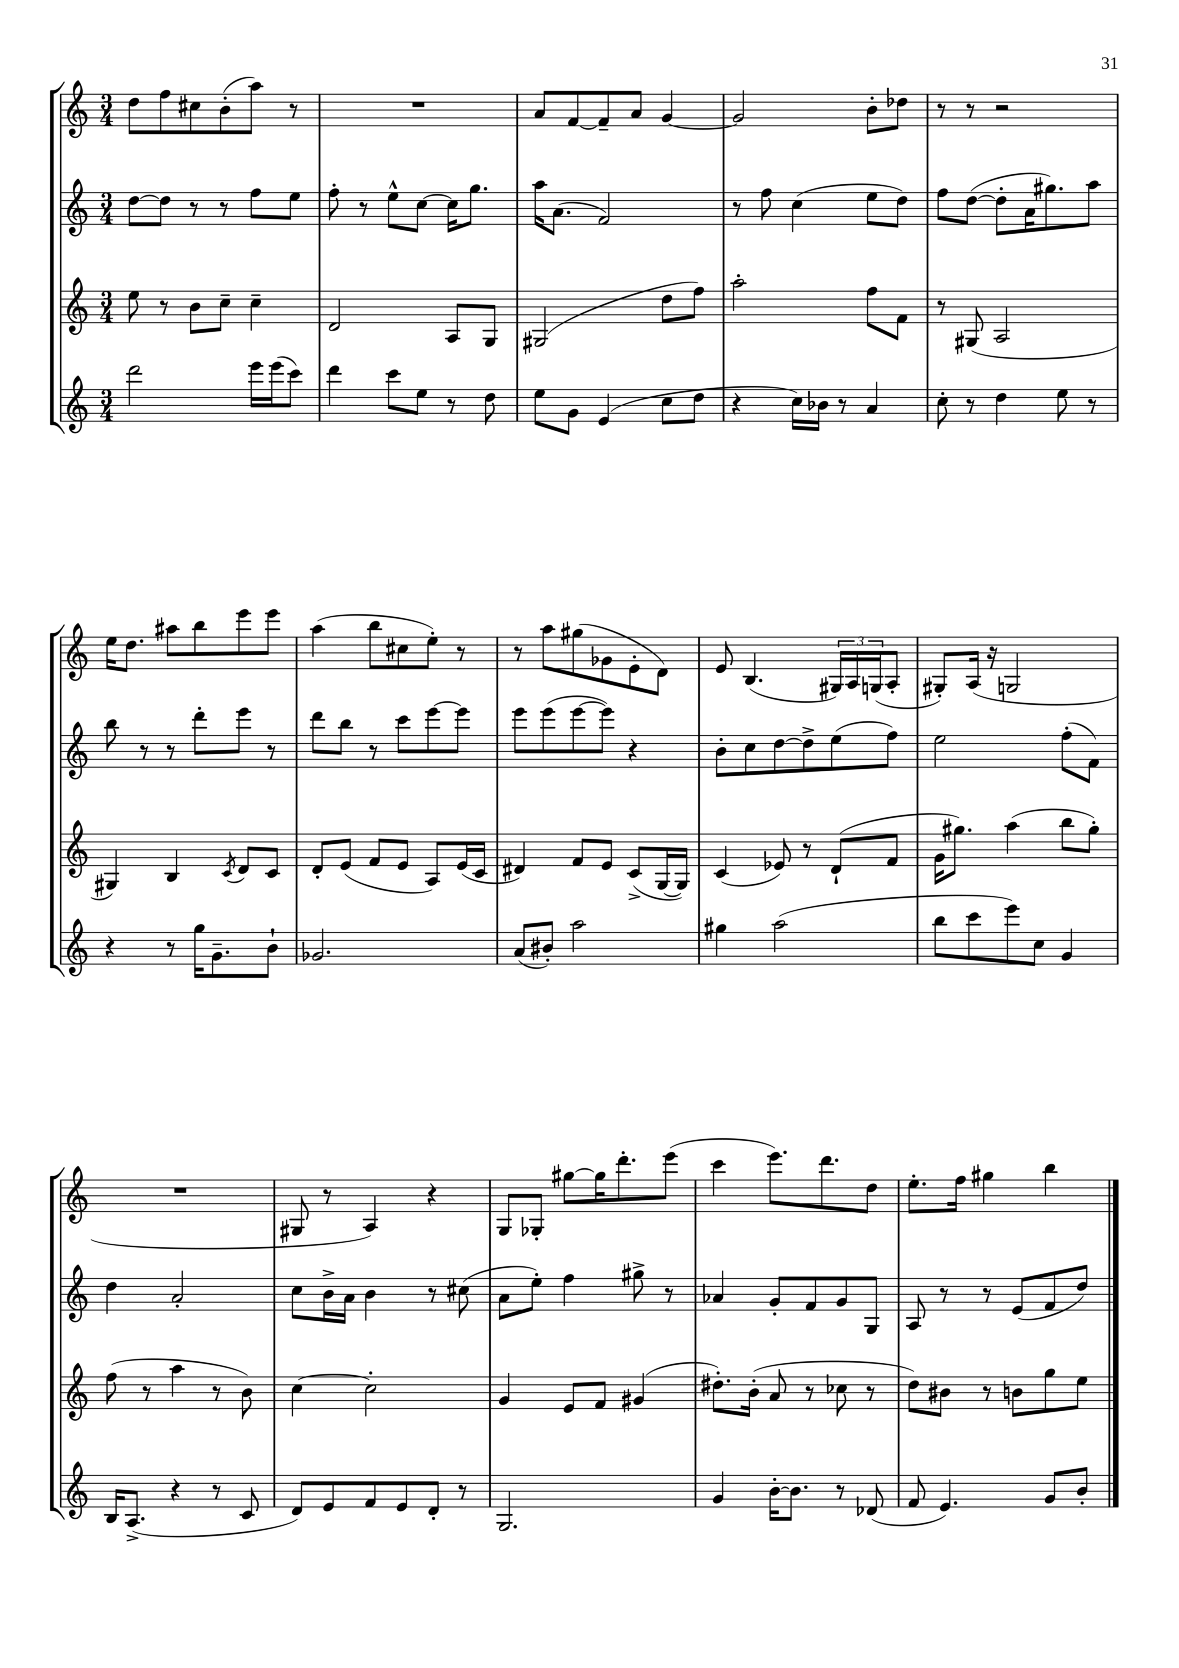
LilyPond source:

<<
\new StaffGroup <<
\new Staff = "s0" {
    \clef treble \key c \major \numericTimeSignature \time 3/4
    d''8 f''8 cis''8 b'8-.( a''8) r8 |
    R2. |
    a'8 f'8~ f'8-- a'8 g'4~ |
    g'2 b'8-. des''8 |
    r8 r8 r2 |
    e''16 d''8. ais''8 b''8 e'''8 e'''8 |
    a''4( b''8 cis''8 e''8-.) r8 |
    r8 a''8 gis''8( ges'8 e'8-. d'8) |
    e'8 b4.( \tuplet 3/2 { gis16) a16 g16( } a8-. |
    gis8-.) a16( r16 g2 |
    R2. |
    gis8 r8 a4) r4 |
    g8 ges8-. gis''8~ gis''16 d'''8.-. e'''8( |
    c'''4 e'''8.) d'''8. d''8 |
    e''8.-. f''16 gis''4 b''4 \bar "|." |
}
\new Staff = "s1" {
    \clef treble \key c \major \numericTimeSignature \time 3/4
    d''8~ d''8 r8 r8 f''8 e''8 |
    f''8-. r8 e''8-^ c''8~ c''16 g''8. |
    a''16 a'8.( f'2) |
    r8 f''8 c''4( e''8 d''8) |
    f''8 d''8~( d''8-. a'16 gis''8.) a''8 |
    b''8 r8 r8 d'''8-. e'''8 r8 |
    d'''8 b''8 r8 c'''8 e'''8~ e'''8 |
    e'''8 e'''8( e'''8~ e'''8) r4 |
    b'8-. c''8 d''8~ d''8-> e''8( f''8) |
    e''2 f''8-.( f'8) |
    d''4 a'2-. |
    c''8 b'16-> a'16 b'4 r8 cis''8( |
    a'8 e''8-.) f''4 gis''8-> r8 |
    aes'4 g'8-. f'8 g'8 g8 |
    a8 r8 r8 e'8( f'8 d''8) \bar "|." |
}
\new Staff = "s2" {
    \clef treble \key c \major \numericTimeSignature \time 3/4
    e''8 r8 b'8 c''8-- c''4-- |
    d'2 a8 g8 |
    gis2( d''8 f''8) |
    a''2-. f''8 f'8 |
    r8 gis8( a2 |
    gis4) b4 \acciaccatura { c'8 } d'8 c'8 |
    d'8-. e'8( f'8 e'8 a8) e'16( c'16 |
    dis'4) f'8 e'8 c'8->( g16~ g16) |
    c'4( ees'8) r8 d'8-!( f'8 |
    g'16 gis''8.) a''4( b''8 gis''8-.) |
    f''8( r8 a''4 r8 b'8) |
    c''4~ c''2-. |
    g'4 e'8 f'8 gis'4( |
    dis''8.-.) b'16-.( a'8 r8 ces''8 r8 |
    d''8) bis'8 r8 b'8 g''8 e''8 \bar "|." |
}
\new Staff = "s3" {
    \clef treble \key c \major \numericTimeSignature \time 3/4
    d'''2 e'''16 e'''16( c'''8) |
    d'''4 c'''8 e''8 r8 d''8 |
    e''8 g'8 e'4( c''8 d''8 |
    r4 c''16) bes'16 r8 a'4 |
    c''8-. r8 d''4 e''8 r8 |
    r4 r8 g''16 g'8.-- b'8-! |
    ges'2. |
    a'8( bis'8-.) a''2 |
    gis''4 a''2( |
    b''8 c'''8 e'''8) c''8 g'4 |
    b16 a8.->( r4 r8 c'8 |
    d'8) e'8 f'8 e'8 d'8-. r8 |
    g2. |
    g'4 b'16~-. b'8. r8 des'8( |
    f'8 e'4.) g'8 b'8-. \bar "|." |
}
>>
>>
\layout { \context { \Score \remove "Bar_number_engraver" } }
